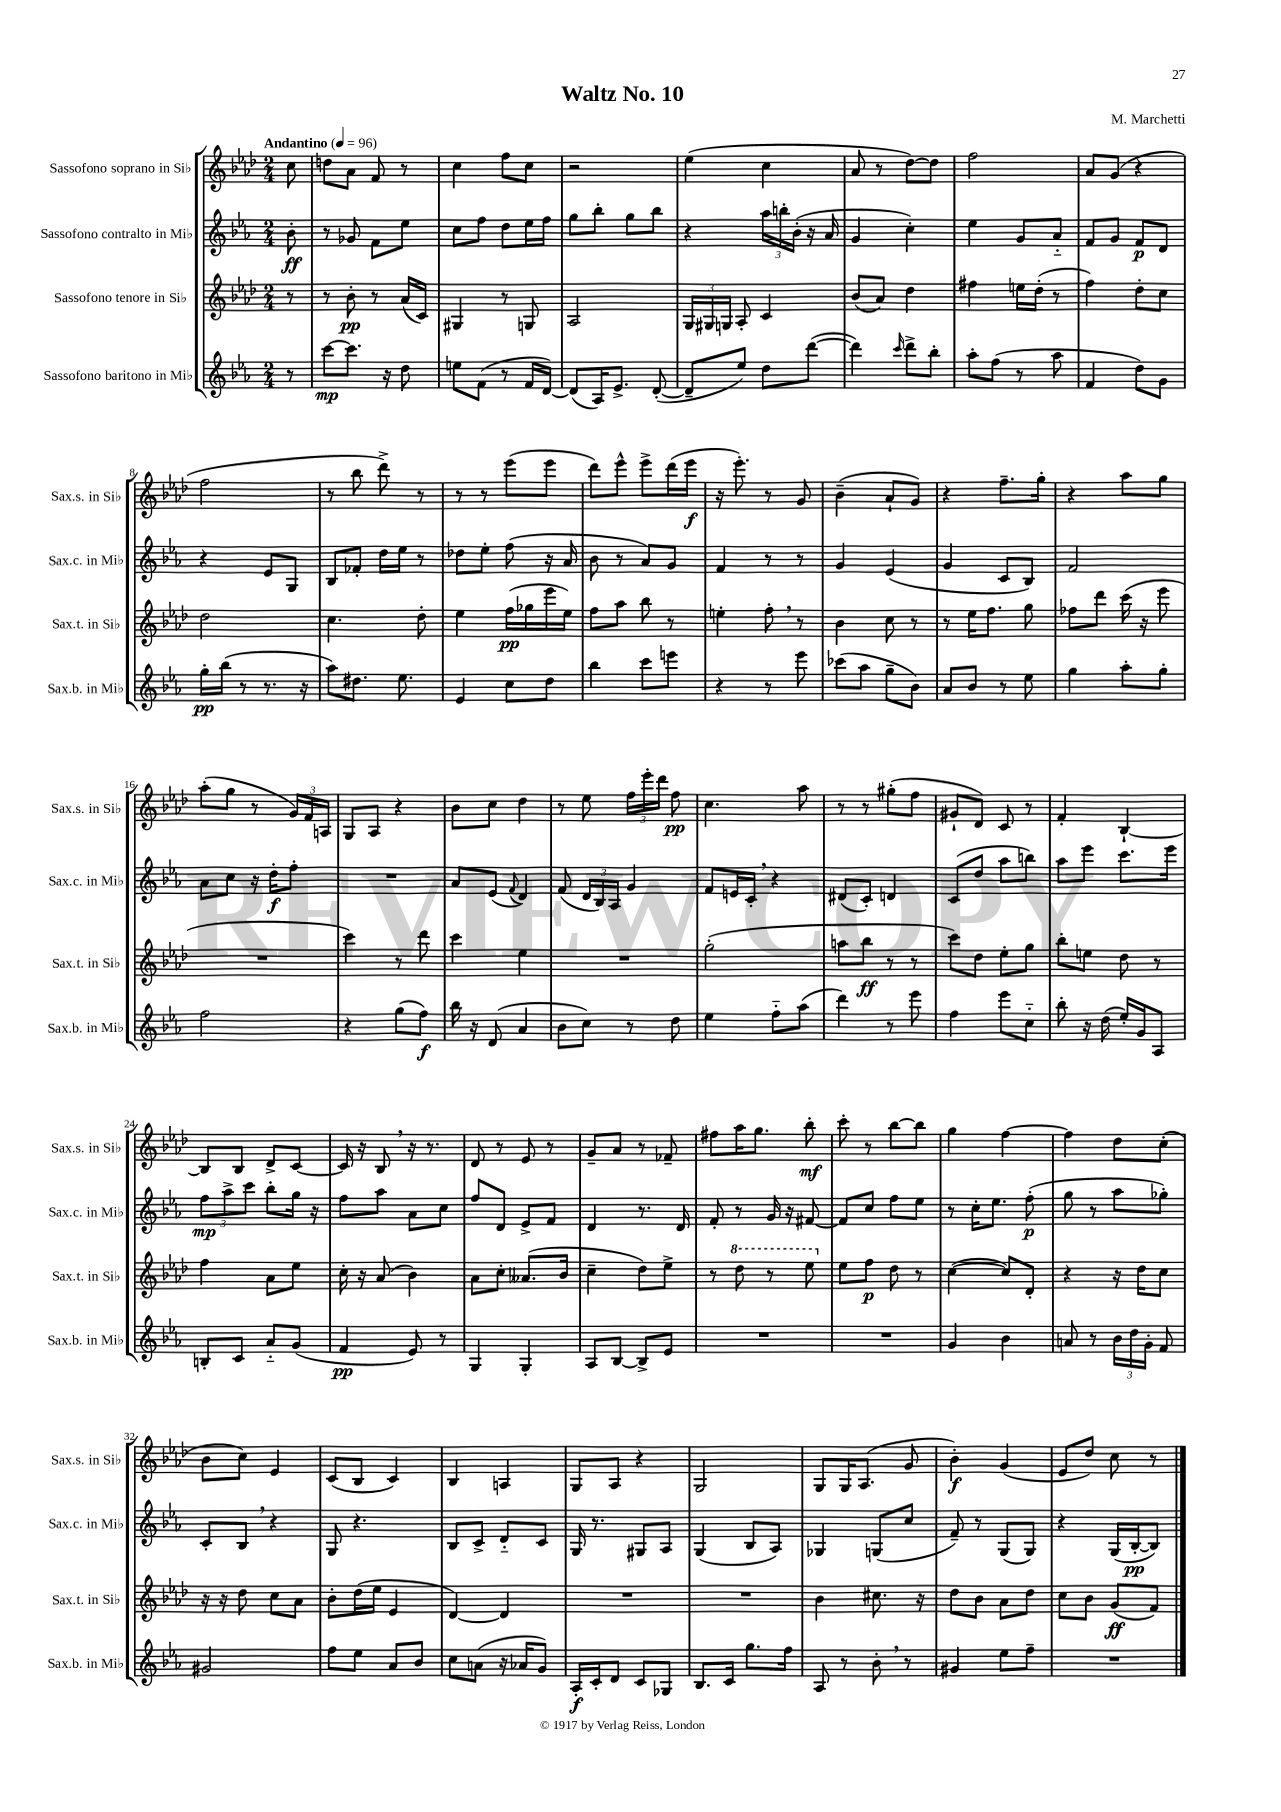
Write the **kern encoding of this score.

**kern	**dynam	**kern	**dynam	**kern	**dynam	**kern	**dynam
*part4	*part4	*part3	*part3	*part2	*part2	*part1	*part1
*staff4	*staff4	*staff3	*staff3	*staff2	*staff2	*staff1	*staff1
*I"Sassofono baritono in Mi♭	*	*I"Sassofono tenore in Si♭	*	*I"Sassofono contralto in Mi♭	*	*I"Sassofono soprano in Si♭	*
*I'Sax.b. in Mi♭	*	*I'Sax.t. in Si♭	*	*I'Sax.c. in Mi♭	*	*I'Sax.s. in Si♭	*
*clefG2	*	*clefG2	*	*clefG2	*	*clefG2	*
*k[b-e-a-]	*	*k[b-e-a-d-]	*	*k[b-e-a-]	*	*k[b-e-a-d-]	*
*M2/4	*	*M2/4	*	*M2/4	*	*M2/4	*
*MM96	*	*MM96	*	*MM96	*	*MM96	*
=	=	=	=	=	=	=	=
!	!	!	!	!	!	!LO:TX:a:B:t=Andantino	!
8r	.	8r	.	8b-'\	ff	8cc\	.
=1	=1	=1	=1	=1	=1	=1	=1
[8ccc\L	mp	8r	.	8r	.	8ddn\L	.
8.ccc\J]	.	8b-'\	pp	8g-X/	.	8a-\J	.
.	.	8r	.	8f\L	.	8f/	.
16r	.	.	.	.	.	.	.
8dd\	.	(16a-/LL	.	8ee-\J	.	8r	.
.	.	16c/JJ)	.	.	.	.	.
=2	=2	=2	=2	=2	=2	=2	=2
8een\L	.	4G#X/	.	8cc\L	.	4cc\	.
(8f\J	.	.	.	8ff\J	.	.	.
8r	.	8r	.	8dd\L	.	8ff\L	.
16f/LL	.	8Gn/	.	16ee-\L	.	8cc\J	.
[16d/JJ)	.	.	.	16ff\JJ	.	.	.
=3	=3	=3	=3	=3	=3	=3	=3
(8d/L]	.	2A-/	.	8gg\L	.	2r	.
16A-/K)	.	.	.	8bb-'\J	.	.	.
8.e-^/J	.	.	.	.	.	.	.
.	.	.	.	8gg\L	.	.	.
([8d'/	.	.	.	8bb-\J	.	.	.
=4	=4	=4	=4	=4	=4	=4	=4
8d~/L]	.	24G/LL	.	4r	.	(4ee-\	.
.	.	24G#X/	.	.	.	.	.
.	.	24Gn/JJ	.	.	.	.	.
8ee-/J)	.	8A-'/	.	.	.	.	.
8dd\L	.	4c/	.	24aa-\LL	.	4cc\	.
.	.	.	.	24bbn'\	.	.	.
.	.	.	.	(24b-'\JJ	.	.	.
([8ddd\J	.	.	.	16r	.	.	.
.	.	.	.	16a-/	.	.	.
=5	=5	=5	=5	=5	=5	=5	=5
4ddd\])	.	(8b-/L	.	4g/	.	8a-/	.
.	.	8a-/J)	.	.	.	8r	.
16qqccc/	.	.	.	.	.	.	.
8ddd^\L	.	4dd-\	.	4cc'\)	.	[8dd-\L)	.
8bb-'\J	.	.	.	.	.	8dd-\J]	.
=6	=6	=6	=6	=6	=6	=6	=6
8aa-'\L	.	4ff#X\	.	4ee-\	.	2ff\	.
(8ff\J	.	.	.	.	.	.	.
8r	.	16een\LL	.	8g/L	.	.	.
.	.	(16dd-'\JJ	.	.	.	.	.
8aa-\	.	8r	.	8a-/J	.	.	.
=7	=7	=7	=7	=7	=7	=7	=7
4f/	.	4ff\)	.	8f/L	.	8a-/L	.
.	.	.	.	8g/J	.	(8g/J	.
8dd\L)	.	8dd-'\L	.	8f/L	p	4r	.
8g\J	.	8cc\J	.	8d/J	.	.	.
!!LO:LB:g=z
=8	=8	=8	=8	=8	=8	=8	=8
16gg'\LL	pp	2dd-\	.	4r	.	2ff\	.
(16bb-\JJ	.	.	.	.	.	.	.
8r	.	.	.	.	.	.	.
8.r	.	.	.	8e-/L	.	.	.
.	.	.	.	8G/J	.	.	.
16r	.	.	.	.	.	.	.
=9	=9	=9	=9	=9	=9	=9	=9
8aa-\L)	.	4.cc\	.	8B-/L	.	8r	.
8.dd#X\J	.	.	.	8f-X'/J	.	8bb-\	.
.	.	.	.	16dd\LL	.	8ddd-^\)	.
8.ee-\	.	.	.	16ee-\JJ	.	.	.
.	.	8dd-'\	.	8r	.	8r	.
=10	=10	=10	=10	=10	=10	=10	=10
4e-/	.	4ee-\	.	8dd-X\L	.	8r	.
.	.	.	.	8ee-'\J	.	8r	.
8cc\L	.	(16ff\LL	pp	(8ff\	.	(8eee-\L	.
.	.	16gg-X\	.	.	.	.	.
8dd\J	.	16eee-\	.	16r	.	8eee-\J	.
.	.	16ee-\JJ)	.	16a-/	.	.	.
=11	=11	=11	=11	=11	=11	=11	=11
4bb-\	.	8ff\L	.	8b-\	.	8ddd-\L)	.
.	.	8aa-\J	.	8r	.	8eee-^^\J	.
8ccc\L	.	8bb-\	.	8a-/L)	.	8eee-^\L	.
8eeen\J	.	8r	.	8g/J	.	(16ddd-\L	.
.	.	.	.	.	.	16eee-\JJ	f
=12	=12	=12	=12	=12	=12	=12	=12
4r	.	4een'\	.	4f/	.	16r	.
.	.	.	.	.	.	8.eee-'\)	.
8r	.	8ff',\	.	8r	.	8r	.
8eee-\	.	8r	.	8r	.	8g/	.
=13	=13	=13	=13	=13	=13	=13	=13
(8ccc-X\L	.	4b-\	.	4g/	.	(4b-~\	.
8aa-\J	.	.	.	.	.	.	.
8gg~\L	.	8cc\	.	(4e-/	.	8a-`/L	.
8b-\J)	.	8r	.	.	.	8g/J)	.
=14	=14	=14	=14	=14	=14	=14	=14
8a-/L	.	8r	.	4g/	.	4r	.
8b-/J	.	16ee-\KL	.	.	.	.	.
.	.	8.ff\J	.	.	.	.	.
8r	.	.	.	8c/L	.	8.ff~\L	.
8ee-\	.	8gg\	.	8B-/J)	.	.	.
.	.	.	.	.	.	16gg'\Jk	.
=15	=15	=15	=15	=15	=15	=15	=15
4gg\	.	8ff-X\L	.	2f/	.	4r	.
.	.	8ddd-\J	.	.	.	.	.
8aa-'\L	.	(16ccc\	.	.	.	8aa-\L	.
.	.	16r	.	.	.	.	.
8gg'\J	.	8eee-\	.	.	.	8gg\J	.
!!LO:LB:g=z
=16	=16	=16	=16	=16	=16	=16	=16
2ff\	.	2r	.	8a-\L	.	(8aa-'\L	.
.	.	.	.	8cc\J	.	8gg\J	.
.	.	.	.	16r	.	8r	.
.	.	.	.	16dd'\KL	f	.	.
.	.	.	.	8ff'\J	.	24g/LL)	.
.	.	.	.	.	.	24f/	.
.	.	.	.	.	.	24An/JJ	.
=17	=17	=17	=17	=17	=17	=17	=17
4r	.	4ccc\)	.	2r	.	8G/L	.
.	.	.	.	.	.	8A-/J	.
(8gg\L	.	8r	.	.	.	4r	.
8ff\J)	f	8ddd-\	.	.	.	.	.
=18	=18	=18	=18	=18	=18	=18	=18
16bb-\	.	4ccc\	.	8a-/L	.	8b-\L	.
16r	.	.	.	.	.	.	.
(8d/	.	.	.	(8e-/J	.	8cc\J	.
.	.	.	.	8qqf/	.	.	.
4a-/	.	4ee-\	.	4d/)	.	4dd-\	.
=19	=19	=19	=19	=19	=19	=19	=19
8b-\L	.	2r	.	(8f/	.	8r	.
8cc\J)	.	.	.	24d/LL	.	8ee-\	.
.	.	.	.	24B-/)	.	.	.
.	.	.	.	24A-/JJ	.	.	.
8r	.	.	.	4g/	.	24ff\LL	.
.	.	.	.	.	.	24eee-'\	.
.	.	.	.	.	.	24ddd-\JJ	.
8dd\	.	.	.	.	.	8ff\	pp
=20	=20	=20	=20	=20	=20	=20	=20
4ee-\	.	(2gg'\	.	8f/L	.	4.cc\	.
.	.	.	.	16en/L	.	.	.
.	.	.	.	16c',/JJ	.	.	.
8ff\L	.	.	.	4r	.	.	.
(8aa-\J	.	.	.	.	.	8aa-\	.
=21	=21	=21	=21	=21	=21	=21	=21
4ddd\)	.	8aan\L	.	(8d#X/L	.	8r	.
.	.	8bb-\J	ff	8c'/J)	.	8r	.
8r	.	8r	.	4dn/	.	(8gg#X'\L	.
8eee-\	.	8r	.	.	.	8ff\J	.
=22	=22	=22	=22	=22	=22	=22	=22
4ff\	.	8ccc\L)	.	(8c/L	.	8g#X`/L	.
.	.	8dd-\J	.	8dd/J	.	8d-/J)	.
8eee-\L	.	8ee-'\L	.	8aa-\L	.	8c/	.
8cc\J	.	8gg\J	.	8bbn\J)	.	8r	.
=23	=23	=23	=23	=23	=23	=23	=23
8bb-'\	.	8bb-'\L	.	8aa-\L	.	4f'/	.
16r	.	8een\J	.	8eee-\J	.	.	.
(16dd\	.	.	.	.	.	.	.
16ee-'/LL)	.	8dd-\	.	8.ccc\L	.	[4B-`/	.
16g/J	.	.	.	.	.	.	.
8A-/J	.	8r	.	.	.	.	.
.	.	.	.	16eee-\Jk	.	.	.
!!LO:LB:g=z
=24	=24	=24	=24	=24	=24	=24	=24
8Bn'/L	.	4ff\	.	12ff\L	mp	8B-/L]	.
.	.	.	.	12aa-^\	.	.	.
8c/J	.	.	.	.	.	8B-/J	.
.	.	.	.	12ccc\J	.	.	.
8a-/L	.	8a-\L	.	8bb-'\L	.	8d-^/L	.
(8g/J	.	8ee-\J	.	16gg\Jk	.	[8c/J	.
.	.	.	.	16r	.	.	.
=25	=25	=25	=25	=25	=25	=25	=25
4f/	pp	16cc'\	.	8ff\L	.	16c/]	.
.	.	16r	.	.	.	16r	.
.	.	(8a-/	.	8aa-\J	.	8B-,/	.
8e-/)	.	4b-\)	.	8a-\L	.	16r	.
.	.	.	.	.	.	8.r	.
8r	.	.	.	8cc\J	.	.	.
=26	=26	=26	=26	=26	=26	=26	=26
4G/	.	8a-\L	.	8ff/L	.	8d-/	.
.	.	8cc'\J	.	8d/J	.	8r	.
4G'/	.	(8.a--X/L	.	8e-^/L	.	8e-/	.
.	.	.	.	8f/J	.	8r	.
.	.	16b-/Jk	.	.	.	.	.
=27	=27	=27	=27	=27	=27	=27	=27
8A-/L	.	4cc~\	.	4d/	.	8g~/L	.
[8B-/J	.	.	.	.	.	8a-/J	.
8B-^/L]	.	8dd-\L)	.	8.r	.	8r	.
8e-/J	.	8ee-^\J	.	.	.	8f-X~/	.
.	.	.	.	16d/	.	.	.
=28	=28	=28	=28	=28	=28	=28	=28
2r	.	8r	.	8f'/	.	8ff#X\L	.
*	*	*8va	*	*	*	*	*
.	.	8ddd-\	.	8r	.	16aa-\K	.
.	.	.	.	.	.	8.gg\J	.
.	.	8r	.	16g/	.	.	.
.	.	.	.	16r	.	.	.
.	.	8eee-\	.	[8f#X/	.	8bb-'\	mf
=29	=29	=29	=29	=29	=29	=29	=29
*	*	*X8va	*	*	*	*	*
2r	.	8ee-\L	.	8f#/L]	.	8ccc'\	.
.	.	8ff\J	p	8cc/J	.	8r	.
.	.	8dd-\	.	8ff\L	.	[8bb-\L	.
.	.	8r	.	8ee-\J	.	8bb-\J]	.
=30	=30	=30	=30	=30	=30	=30	=30
4g/	.	([4cc\	.	8r	.	4gg\	.
.	.	.	.	16cc'\KL	.	.	.
.	.	.	.	8.ee-\J	.	.	.
4b-\	.	8cc/L])	.	.	.	[4ff\	.
.	.	8d-'/J	.	(8ff'\	p	.	.
=31	=31	=31	=31	=31	=31	=31	=31
8an/	.	4r	.	8gg\	.	4ff\]	.
8r	.	.	.	8r	.	.	.
24b-\LL	.	16r	.	8aa-\L	.	8dd-\L	.
24dd\	.	.	.	.	.	.	.
.	.	16dd-\KL	.	.	.	.	.
24g'\JJ	.	.	.	.	.	.	.
8f/	.	8cc\J	.	8gg-X'\J)	.	(8cc'\J	.
!!LO:LB:g=z
=32	=32	=32	=32	=32	=32	=32	=32
2g#X/	.	16r	.	8c'/L	.	8b-\L	.
.	.	16r	.	.	.	.	.
.	.	8dd-\	.	8B-,/J	.	8cc\J)	.
.	.	8cc\L	.	4r	.	4e-/	.
.	.	8a-\J	.	.	.	.	.
=33	=33	=33	=33	=33	=33	=33	=33
8ff\L	.	8b-'\L	.	8G/	.	(8c/L	.
8ee-\J	.	(16dd-\L	.	4.r	.	8B-/J	.
.	.	16ee-\JJ	.	.	.	.	.
8a-/L	.	4e-/	.	.	.	4c/)	.
8b-/J	.	.	.	.	.	.	.
=34	=34	=34	=34	=34	=34	=34	=34
8cc\L	.	[4d-/)	.	8B-/L	.	4B-/	.
(8an\J	.	.	.	8c^/J	.	.	.
16r	.	4d-/]	.	8d/L	.	4An/	.
16a-X/KL	.	.	.	.	.	.	.
8g/J)	.	.	.	8c/J	.	.	.
=35	=35	=35	=35	=35	=35	=35	=35
16A-'/LL	f	2r	.	16G/	.	8G/L	.
16c'/J	.	.	.	8.r	.	.	.
8d/J	.	.	.	.	.	8A-/J	.
8c/L	.	.	.	8G#X/L	.	4r	.
8G-X/J	.	.	.	8A-/J	.	.	.
=36	=36	=36	=36	=36	=36	=36	=36
8.B-/L	.	2r	.	(4G/	.	2G/	.
16c/Jk	.	.	.	.	.	.	.
8.gg\L	.	.	.	8B-/L	.	.	.
.	.	.	.	8A-/J)	.	.	.
16ff\Jk	.	.	.	.	.	.	.
=37	=37	=37	=37	=37	=37	=37	=37
8A-/	.	4b-\	.	4G-X/	.	8G/L	.
8r	.	.	.	.	.	16G/K	.
.	.	.	.	.	.	(8.A-/J	.
8b-',\	.	8.cc#X\	.	(8Gn/L	.	.	.
8r	.	.	.	8cc/J	.	8g/	.
.	.	16r	.	.	.	.	.
=38	=38	=38	=38	=38	=38	=38	=38
4g#X/	.	8dd-\L	.	8f~/)	.	4b-'\)	f
.	.	8b-\J	.	8r	.	.	.
8ee-\L	.	8a-\L	.	(8G/L	.	(4g/	.
8ff~\J	.	8dd-\J	.	8G/J)	.	.	.
=39	=39	=39	=39	=39	=39	=39	=39
2r	.	8cc\L	.	4r	.	8e-/L	.
.	.	8b-\J	.	.	.	8dd-/J)	.
.	.	(8g/L	ff	(16G/LL	.	8cc\	.
.	.	.	.	[16B-'/J	pp	.	.
.	.	8f/J)	.	8B-/J])	.	8r	.
==	==	==	==	==	==	==	==
*-	*-	*-	*-	*-	*-	*-	*-
